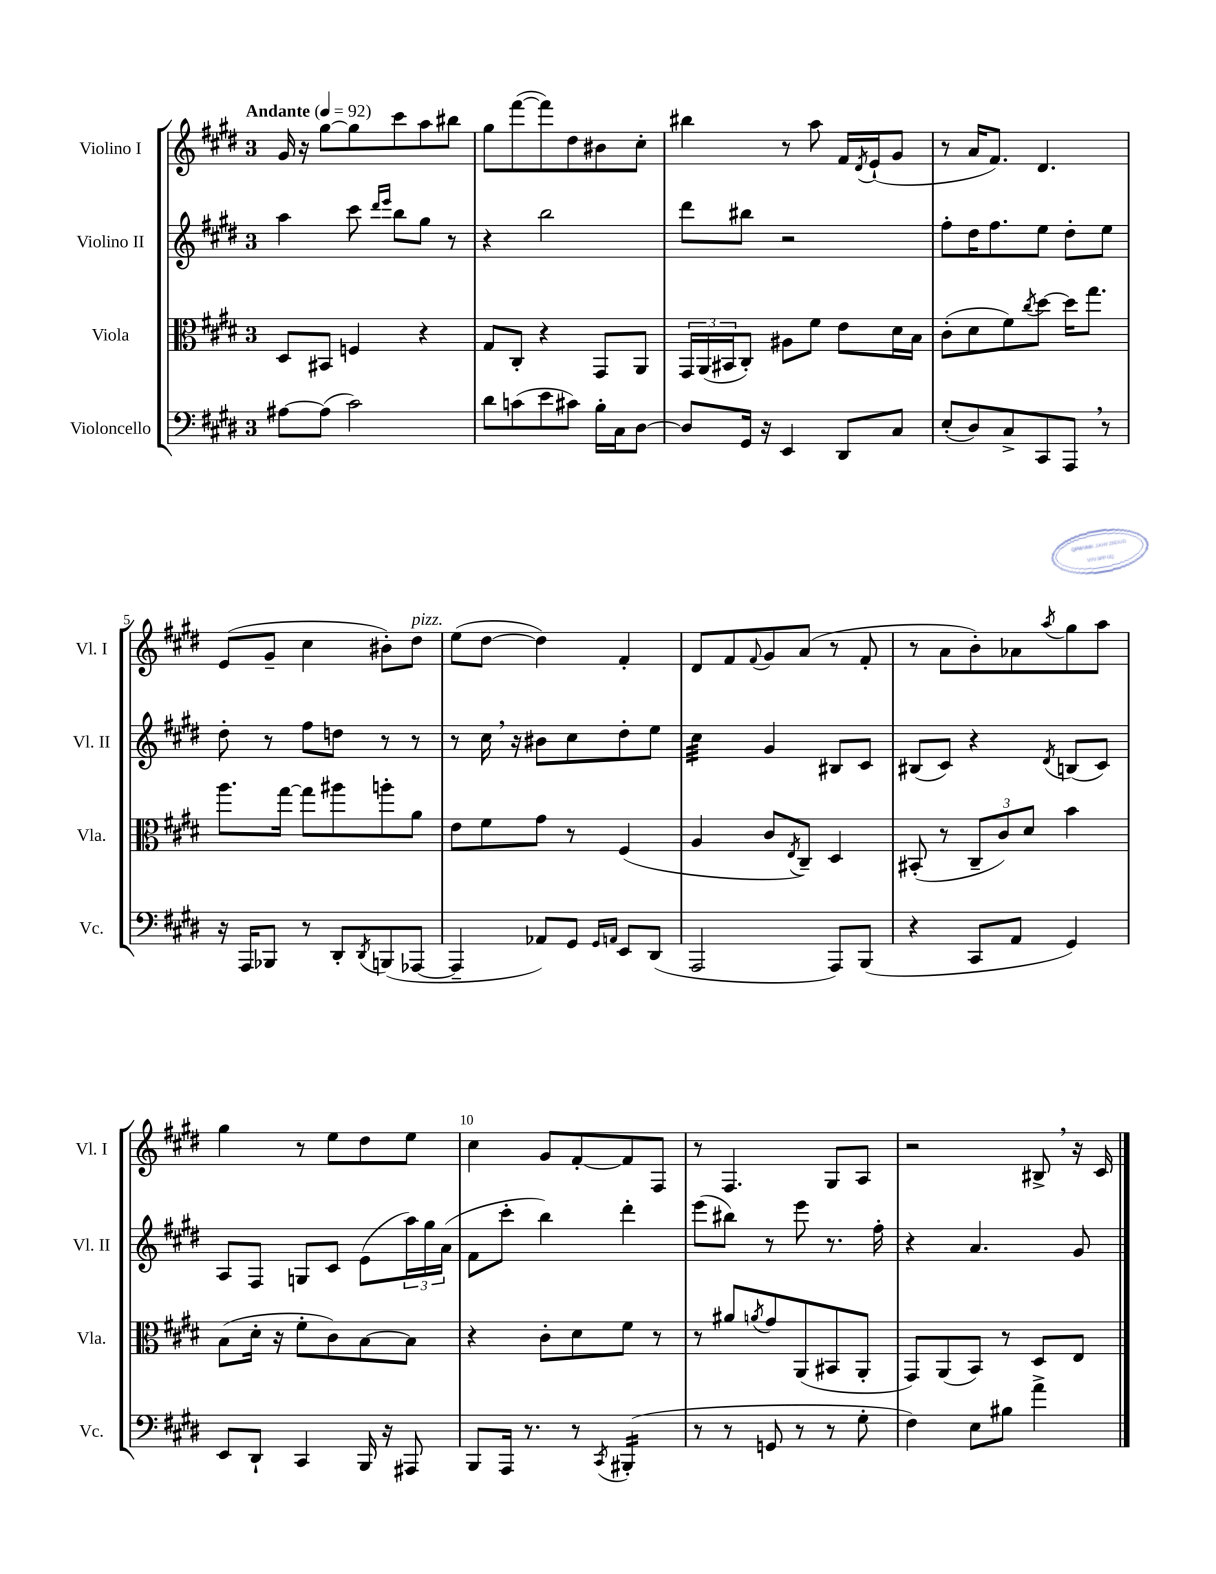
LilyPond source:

<<
\new StaffGroup <<
\new Staff = "s0" \with { instrumentName = "Violino I" shortInstrumentName = "Vl. I" } {
    \clef treble \key e \major \once \override Staff.TimeSignature.style = #'single-digit \time 3/4 \tempo "Andante" 4 = 92
    gis'16 r16 gis''8~ gis''8 cis'''8 a''8 bis''8 |
    gis''8 fis'''8~( fis'''8) dis''8 bis'8 cis''8-. |
    bis''4 r8 a''8 fis'16 \acciaccatura { dis'8 } e'16-!( gis'8 |
    r8 a'16 fis'8.) dis'4. |
    e'8( gis'8-- cis''4 bis'8-.) dis''8^\markup { \italic "pizz." } |
    e''8( dis''8~ dis''4) fis'4-. |
    dis'8 fis'8 \appoggiatura { fis'8 } gis'8 a'8( r8 fis'8-. |
    r8 a'8 b'8-.) aes'8 \acciaccatura { a''8 } gis''8 a''8 |
    gis''4 r8 e''8 dis''8 e''8 |
    cis''4 gis'8 fis'8~-. fis'8 fis8 |
    r8 fis4. gis8 a8 |
    r2 bis8-> \breathe r16 cis'16 \bar "|." |
}
\new Staff = "s1" \with { instrumentName = "Violino II" shortInstrumentName = "Vl. II" } {
    \clef treble \key e \major \once \override Staff.TimeSignature.style = #'single-digit \time 3/4
    a''4 cis'''8 \grace { dis'''16 e'''16 } b''8 gis''8 r8 |
    r4 b''2 |
    dis'''8 bis''8 r2 |
    fis''8-. dis''16 fis''8. e''8 dis''8-. e''8 |
    dis''8-. r8 fis''8 d''8 r8 r8 |
    r8 cis''16 \breathe r16 bis'8 cis''8 dis''8-. e''8 |
    cis''4:32 gis'4 bis8 cis'8 |
    bis8( cis'8) r4 \acciaccatura { dis'8 } b8( cis'8) |
    a8 fis8 g8 cis'8 e'8( \tuplet 3/2 { a''16) gis''16 a'16( } |
    fis'8 cis'''8-. b''4) dis'''4-. |
    e'''8( bis''8) r8 e'''8 r8. fis''16-. |
    r4 a'4. gis'8 \bar "|." |
}
\new Staff = "s2" \with { instrumentName = "Viola" shortInstrumentName = "Vla." } {
    \clef alto \key e \major \once \override Staff.TimeSignature.style = #'single-digit \time 3/4
    dis8 bis,8 f4 r4 |
    gis8 cis8-. r4 gis,8 a,8 |
    \tuplet 3/2 { gis,16 a,16( bis,16 } cis8-.) ais8 fis'8 e'8 dis'16 b16 |
    cis'8-.( dis'8 fis'8) \acciaccatura { cis''8 } dis''8~ dis''16 gis''8. |
    a''8. gis''16~ gis''8 ais''8 a''8-. a'8 |
    e'8 fis'8 gis'8 r8 fis4( |
    a4 cis'8 \acciaccatura { e8 } cis8--) dis4 |
    bis,8-.( r8 \tuplet 3/2 { cis8-- cis'8) dis'8 } b'4 |
    b8( dis'16-. r16 fis'8-. cis'8) b8~ b8 |
    r4 cis'8-. dis'8 fis'8 r8 |
    r8 ais'8 \acciaccatura { a'8 } gis'8 a,8( bis,8 a,8-. |
    gis,8) a,8( b,8) r8 dis8 e8 \bar "|." |
}
\new Staff = "s3" \with { instrumentName = "Violoncello" shortInstrumentName = "Vc." } {
    \clef bass \key e \major \once \override Staff.TimeSignature.style = #'single-digit \time 3/4
    ais8~ ais8( cis'2) |
    dis'8 c'8( e'8 cis'8) b16-. cis16 dis8~ |
    dis8 gis,16 r16 e,4 dis,8 cis8 |
    e8-.( dis8) cis8-> cis,8 a,,8 \breathe r8 |
    r16 a,,16 bes,,8 r8 dis,8-. \acciaccatura { dis,8 } b,,8( aes,,8~ |
    aes,,4-- aes,8) gis,8 \grace { gis,16 a,16 } e,8 dis,8( |
    a,,2 a,,8) b,,8( |
    r4 cis,8 a,8 gis,4) |
    e,8 dis,8-! cis,4 b,,16 r16 ais,,8 |
    b,,8 a,,16 r8. r8 \acciaccatura { cis,8 } bis,,4:16-.( |
    r8 r8 g,8 r8 r8 gis8-. |
    fis4) e8 bis8 a'4-> \bar "|." |
}
>>
>>
\layout { \context { \Score \override BarNumber.break-visibility = ##(#f #t #t) barNumberVisibility = #(every-nth-bar-number-visible 5) } }
